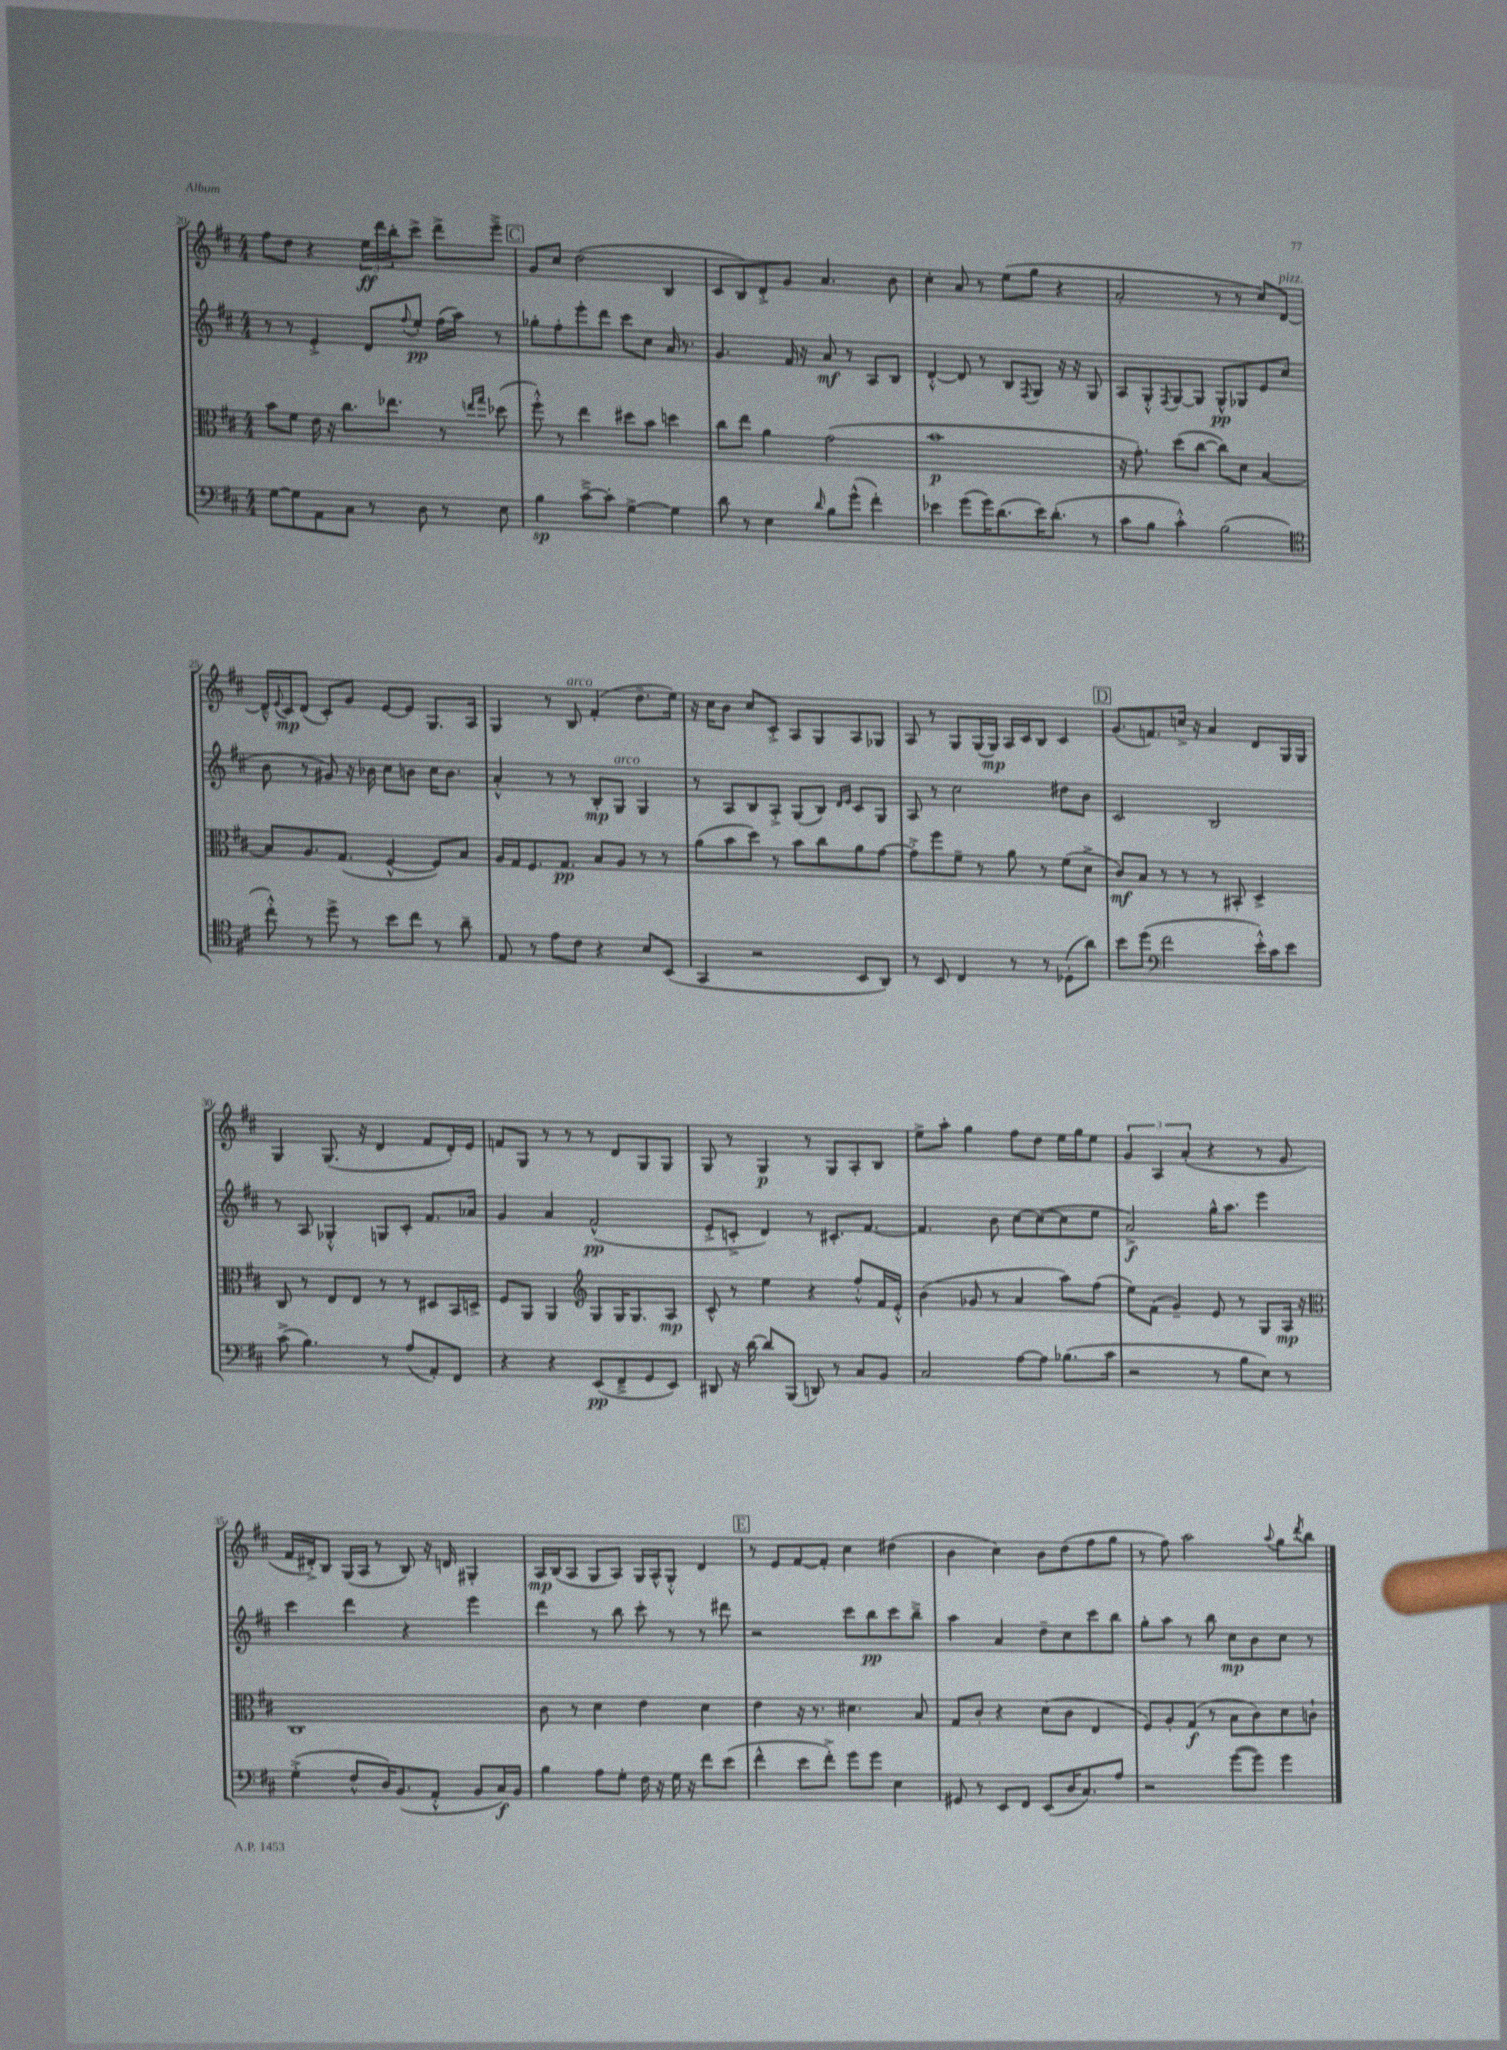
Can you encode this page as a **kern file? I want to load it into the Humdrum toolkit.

**kern	**kern	**kern	**kern
*staff4	*staff3	*staff2	*staff1
*clefF4	*clefC3	*clefG2	*clefG2
*k[f#c#]	*k[f#c#]	*k[f#c#]	*k[f#c#]
*M4/4	*M4/4	*M4/4	*M4/4
[8G	8b	8r	8ff#
8G]	8f#	8r	8dd
8AA	16e	4e'^	4r
.	16r	.	.
8C#	8.cc#	.	.
8r	.	8d	24ee
.	.	.	24ddd
.	8.ee-	.	.
.	.	.	24bb'
.	.	8qqff#	.
8D	.	8ee'	8ccc#^
8r	8r	(16ff#	8ddd^
.	.	16aa)	.
.	16qqee	.	.
.	16qqgg	.	.
8E	(8dd-	8r	8eee~^
=	=	=	=
4B	8ff#'^^)	8gg-'	8g
.	8r	8ff#'	8cc#
[8c#~^	4ee	8eee'	(2dd
8c#']	.	8ddd	.
[4G^	8dd#	8ccc#	.
.	8b	8cc#	.
4G]	4dd	16a	4B
.	.	8.r	.
=	=	=	=
8d	8cc#	4.g	8c#
8r	8ee	.	8B)
4E	4a	.	8d'^
.	.	16f#	8g
.	.	16r	.
16qqd	.	.	.
8B	(2g	8a	4.a
(8g^^	.	8r	.
4f#')	.	8A	.
.	.	8B	8b
=	=	=	=
4e-	1b	[4d'^^	4cc#'
(8g	.	8d]	8a
16g)	.	8r	8r
(8.d	.	.	.
.	.	8B	(8ee
.	.	8qF#	.
16e-)	.	8G	8gg
(8.d'	.	.	.
.	.	16r	4r
.	.	16r	.
8r	.	8G	.
=	=	=	=
8c#	16r	8A	2a'
.	8.g')	.	.
8B	.	8G'^^	.
.	.	8qF#	.
4c#'^^)	(8dd	[8G	.
.	[8cc#	8G]	.
(2B	8cc#])	8G^^	8r
.	8d	8G-	8r
.	[4B	8e	8cc#)
.	.	(8cc#	[8d
=	=	=	=
*clefC4	*	*	*
8cc#'^^)	8B]	8b	16d~^^]
.	.	.	8qqe
.	.	.	16c#
8r	8.A	8r	(8d
8dd^	.	8g#)	8c#')
.	(8.G	.	.
8r	.	16r	8g
.	.	16b-	.
8b	[4F#^^	8cc#	[8e
8cc#	.	8b	8e]
8r	8F#])	16cc#	8.G
.	.	8.b	.
8a~	8B	.	.
.	.	.	16A
=	=	=	=
8E	16A	4a'^^	4G
.	16G	.	.
8r	8.F#	.	.
8e	.	8r	8r
.	8.G	.	.
8c#	.	8r	8B
4r	8B	8B'	(4f#'
.	8A	8G	.
8B	8r	4G	8.dd~
(8BB	8r	.	.
.	.	.	16ee)
=	=	=	=
4GG	(8a	8r	16r
.	.	.	16cc#
.	8b	8A	8b
2r	8dd)	8B	8cc#
.	8r	8A'^	8c#'^
.	8b	(8G	8A
.	8cc#	8B)	8G
.	.	16qqd	.
.	.	16qqe	.
8BB	8a	8c#	8A
8AA)	[8g	8G	8G-
=	=	=	=
8r	8g'^]	8A	8A
8BB	8ff#	8r	8r
4C#	8f#~	2cc#	8G
.	8r	.	(16G
.	.	.	16G)
8r	8a	.	16A
.	.	.	16c#
8r	8r	.	8B
(8D-'	(8f#	8dd#	4c#
8a)	8d^	8b	.
=	=	=	=
8b	8c#)	2c#	(8.g
(8dd	8B	.	.
.	.	.	8.f)
*clefF4	*	*	*
2f#	8r	.	.
.	8r	.	16cc^
.	.	.	16r
.	8r	2B	4a
.	8BB#'	.	.
16e'^^)	4D^	.	8d
16c#	.	.	.
8e	.	.	16G
.	.	.	16G
=	=	=	=
(8c#^	8C#	8r	4G
4.B)	8r	8A	.
.	8E	4G-'^^	(8.G
.	8E	.	.
.	.	.	16r
8r	8r	8G	4d
(8A	8r	8c#'	.
8AA')	8D#	8.f#	8f#
8FF#	16BB	.	16d')
.	16D^	16a-	16e
=	=	=	=
4r	8F#	4g	8f
.	8AA	.	8G
4r	4AA	4a	8r
.	.	.	8r
*	*clefG2	*	*
(8EE	8G	(2f#^^	8r
8FF#~^	16G	.	8d
.	8.G	.	.
8GG	.	.	8G
8EE)	8A	.	8G
=	=	=	=
8DD#	8c#^^	8e'^	8G
16r	8r	8c'^	8r
[16d	.	.	.
8d]	4ee	4d)	4G
(8BBB	.	.	.
8DD)	4r	8r	8r
8r	.	8.c#'	8G
8C#	8ff#'^^	.	8A'
.	.	[8.f#	.
8BB	16f#	.	8B
.	16e'^^	.	.
=	=	=	=
2C#	(4b	4.f#]	8ee^
.	.	.	8aa'
.	8g-	.	4gg
.	8r	8b	.
[8A	4a	[8cc#	8ff#
8A]	.	(8cc#_	8dd
(8.B-	8aa)	8cc#]	16ee
.	.	.	16gg
.	(8ff#	8ee	8ee
16c#	.	.	.
=	=	=	=
2r	8ee)	2a^)	6g
.	(8f#	.	.
.	.	.	6A
.	4g~)	.	.
.	.	.	(6a'
8r	8e	16gg^^	4r
.	.	8.aa	.
8B	8r	.	.
8E)	8G	4eee	8r
8r	16A	.	8g
.	16r	.	.
=	=	=	=
*	*clefC3	*	*
(4G'^	1C#	4ccc#	16f#
.	.	.	16d#'^)
.	.	.	8B
8F#^^	.	4ddd	(16G
.	.	.	16A
16D)	.	.	8r
(8.BB	.	.	.
.	.	4r	8B)
8AA'^^	.	.	16r
.	.	.	16d
8BB	.	4eee	4G#'
16C#)	.	.	.
16BB	.	.	.
=	=	=	=
4B	8c#	4ddd	16A
.	.	.	(16B
.	8r	.	8A
8A	4d	8r	8G
8G'	.	8bb	8A)
16F#	4e	8ccc#'	16G
16r	.	.	16A^^
16G	.	8r	8G'^^
16r	.	.	.
8f#	4d	8r	4d
(8e	.	8ddd#	.
=	=	=	=
4f#^^	4e	2r	8r
.	.	.	8e
8e	16r	.	[8f#
.	8.r	.	.
8f#'^)	.	.	8f#']
8g	4.d#	8ccc#	4cc#
8g	.	8bb	.
4E	.	8ccc#	(4dd#
.	8B	8bb~^	.
=	=	=	=
8GG#	8G	4aa	4b
8r	8c#'	.	.
8EE	4r	4a	4cc#)
8FF#	.	.	.
(8EE	(8d	8dd~	8b
16D	8c#	8cc#	(8dd
8.C#)	.	.	.
.	4E	8ccc#	8ff#
8A	.	8bb	8gg
=	=	=	=
2r	8F#)	8gg'	8r
.	8A'	8aa	8ff#)
.	(8G	8r	2aa
.	8r	8bb	.
([8g	8B	8cc#	.
8g])	8c#)	8b	.
.	.	.	8qqaa
4g	8d	8cc#	8gg
.	.	.	8qddd
.	8c`	8r	8bb
==	==	==	==
*-	*-	*-	*-
